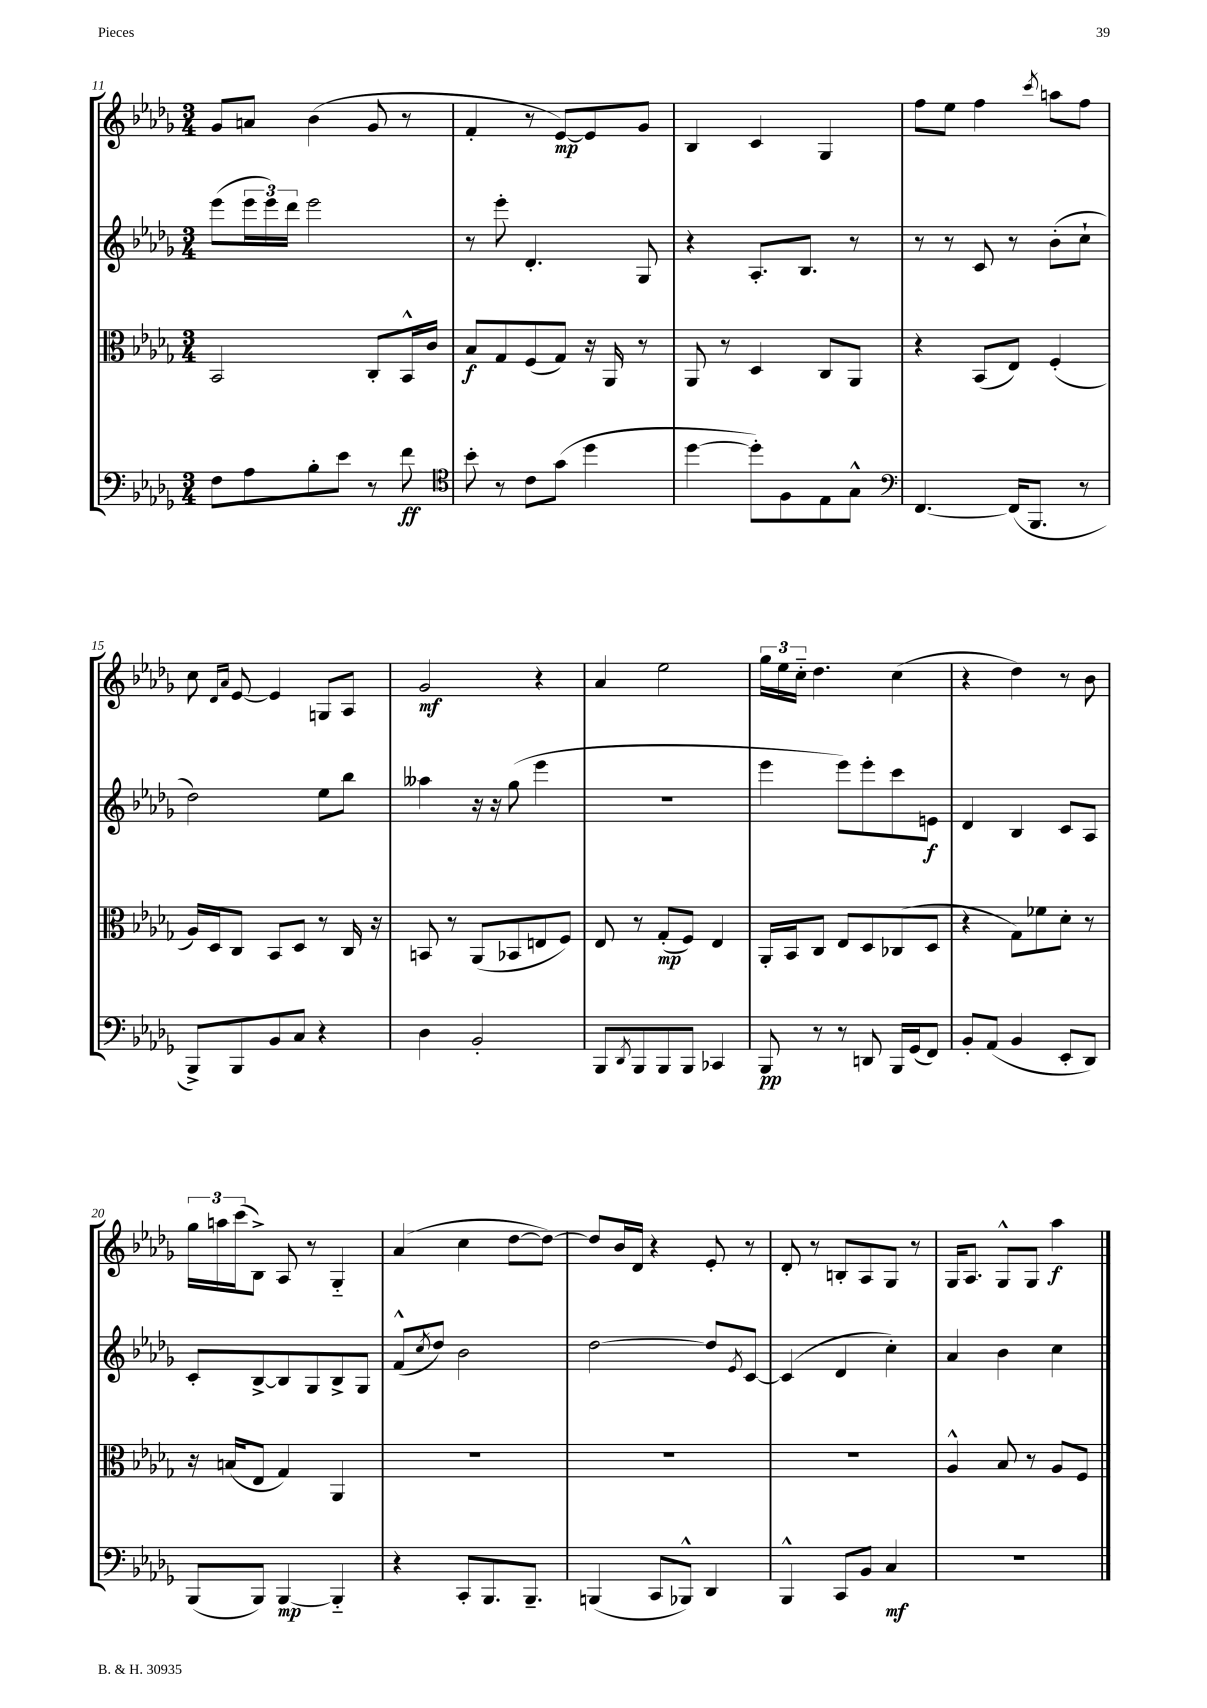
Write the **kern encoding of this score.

**kern	**kern	**kern	**kern
*staff4	*staff3	*staff2	*staff1
*clefF4	*clefC3	*clefG2	*clefG2
*k[b-e-a-d-g-]	*k[b-e-a-d-g-]	*k[b-e-a-d-g-]	*k[b-e-a-d-g-]
*M3/4	*M3/4	*M3/4	*M3/4
8F\L	2BB-/	(8eee-\L	8g-/L
8A-\	.	24eee-\L	8a/J
.	.	24eee-\)	.
.	.	24ddd-\JJ	.
8B-'\	.	2eee-\	(4b-\
8e-\J	.	.	.
8r	8C'/L	.	8g-/
8f\	16BB-^^/L	.	8r
.	16c/JJ	.	.
=	=	=	=
*clefC4	*	*	*
8b-'\	8B-/L	8r	4f'/
8r	8G-/	8eee-'\	.
8c\L	(8F/	4.d-'/	8r
(8g-\J	8G-/J)	.	[8e-/L)
4dd-\	16r	.	8e-/]
.	16AA-/	.	.
.	8r	8G-/	8g-/J
=	=	=	=
[4dd-\	8AA-/	4r	4B-/
.	8r	.	.
8dd-'\]L)	4D-/	8.A-'/L	4c/
8F\	.	.	.
.	.	8.B-/J	.
8E-\	8C/L	.	4G-/
8G-^^\J	8AA-/J	8r	.
=	=	=	=
*clefF4	*	*	*
[4.FF/	4r	8r	8ff\L
.	.	8r	8ee-\J
.	(8BB-/L	8c/	4ff\
(16FF/]LK	8E-/J)	8r	.
8.BBB-/J	.	.	.
.	.	.	8qccc/
.	(4F'/	(8b-'\L	8aa\L
8r	.	8cc`\J	8ff\J
=	=	=	=
8BBB-^/L)	16A-/LL)	2dd-\)	8cc\
.	16D-/J	.	.
.	.	.	16qqd-/LL
.	.	.	16qqa-/JJ
8BBB-/	8C/J	.	[8e-/
8BB-/	8BB-/L	.	4e-/]
8C/J	8D-/J	.	.
4r	8r	8ee-\L	8G/L
.	16C/	8bb-\J	8A-/J
.	16r	.	.
=	=	=	=
4D-\	8BB/	4aa--\	2g-/
.	8r	.	.
2BB-'/	(8AA-/L	16r	.
.	.	16r	.
.	8BB-/	(8gg-\	.
.	8E/	4eee-\	4r
.	8F/J)	.	.
=	=	=	=
8BBB-/L	8E-/	2.r	4a-/
8qDD-/	.	.	.
8BBB-/	8r	.	.
8BBB-/	(8G-'/L	.	2ee-\
8BBB-/J	8F/J)	.	.
4CC-/	4E-/	.	.
=	=	=	=
8BBB-/	16AA-'/LL	4eee-\	24gg-\LL
.	.	.	24ee-\
.	16BB-/J	.	.
.	.	.	24cc'~\JJ
8r	8C/J	.	4.dd-\
8r	8E-/L	8eee-\L)	.
8DD/	8D-/	8eee-'\	.
16BBB-/LL	(8C-/	8ccc\	(4cc\
(16GG-/J	.	.	.
8FF/J)	8D-/J	8e\J	.
=	=	=	=
8BB-'/L	4r	4d-/	4r
(8AA-/J	.	.	.
4BB-/	8G-\L)	4B-/	4dd-\)
.	8f-\	.	.
8EE-'/L	8d-'\J	8c/L	8r
8DD-/J)	8r	8A-/J	8b-\
=	=	=	=
(8BBB-/L	16r	8c'/L	24gg-\LL
.	.	.	24aa\
.	(16B/LK	.	.
.	.	.	(24ccc\J
8BBB-/J)	8E-/J	[8B-^/	8B-^\J)
[4BBB-/	4G-/)	8B-/]	8A-/
.	.	8G-/	8r
4BBB-'~/]	4AA-/	8B-^/	4G-'~/
.	.	8G-/J	.
=	=	=	=
4r	2.r	(8f^^/L	(4a-/
.	.	8qcc/	.
.	.	8dd-/J)	.
8CC'/L	.	2b-\	4cc\
8.BBB-/	.	.	.
.	.	.	[8dd-\L
8.BBB-~/J	.	.	.
.	.	.	8dd-\_J)
=	=	=	=
(4BBB/	2.r	[2dd-\	8dd-/]L
.	.	.	16b-/L
.	.	.	16d-/JJ
8CC/L	.	.	4r
8BBB-^^/J)	.	.	.
4DD-/	.	8dd-/]L	8e-'/
.	.	8qe-/	.
.	.	[8c/J	8r
=	=	=	=
4BBB-^^/	2.r	(4c/]	8d-'/
.	.	.	8r
8CC/L	.	4d-/	8B'/L
8BB-/J	.	.	8A-/
4C/	.	4cc'\)	8G-/J
.	.	.	8r
=	=	=	=
2.r	4A-^^/	4a-/	16G-/LK
.	.	.	8.A-/J
.	8B-/	4b-\	8G-^^/L
.	8r	.	8G-/J
.	8A-/L	4cc\	4aa-\
.	8F/J	.	.
==	==	==	==
*-	*-	*-	*-
